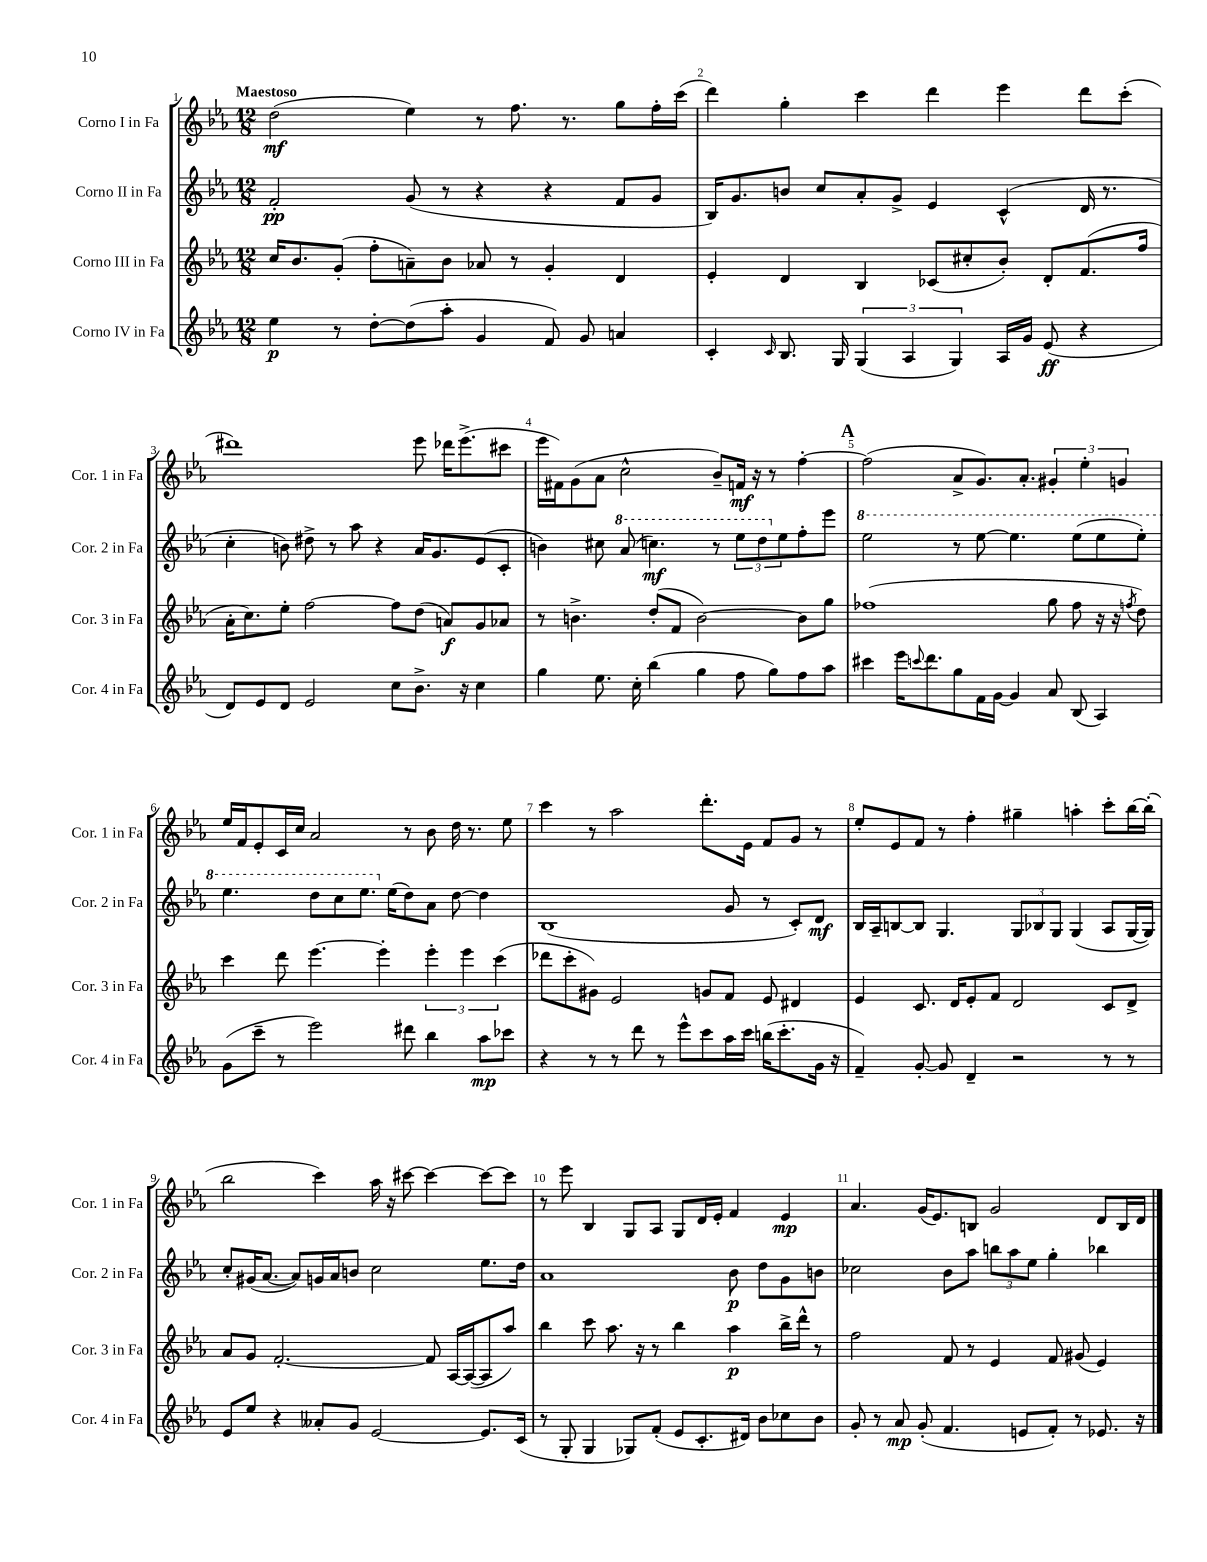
<<
\new StaffGroup <<
\new Staff = "s0" \with { instrumentName = "Corno I in Fa" shortInstrumentName = "Cor. 1 in Fa" } {
    \clef treble \key ees \major \numericTimeSignature \time 12/8 \tempo "Maestoso"
    d''2\mf( ees''4) r8 f''8. r8. g''8 f''16-. c'''16( |
    d'''4) g''4-. c'''4 d'''4 ees'''4 d'''8 c'''8-.( |
    dis'''1) ees'''8 des'''16 ees'''8.->( cis'''8 |
    ees'''16 fis'16) g'8( aes'8 c''2-^ bes'8--) f'16\mf r16 r8 f''4~-. |
    \mark \markup { \bold "A" } f''2( aes'8-> g'8.) aes'8.-. \tuplet 3/2 { gis'4-. ees''4-. g'4 } |
    ees''16 f'16 ees'8-. c'16 c''16 aes'2 r8 bes'8 d''16 r8. ees''8 |
    c'''4 r8 aes''2 d'''8.-. ees'16 f'8 g'8 r8 |
    ees''8-. ees'8 f'8 r8 f''4-. gis''4-- a''4-. c'''8-. bes''16~ bes''16-.( |
    bes''2 c'''4) aes''16 r16 cis'''8~ cis'''4~ cis'''8~ cis'''8 |
    r8 ees'''8 bes4 g8 aes8 g8 d'16 ees'16-. f'4 ees'4\mp |
    aes'4. g'16( ees'8.) b8 g'2 d'8 b16 d'16 \bar "|." |
}
\new Staff = "s1" \with { instrumentName = "Corno II in Fa" shortInstrumentName = "Cor. 2 in Fa" } {
    \clef treble \key ees \major \numericTimeSignature \time 12/8
    f'2-.\pp g'8( r8 r4 r4 f'8 g'8 |
    bes16) g'8. b'8 c''8 aes'8-. g'8-> ees'4 c'4-^( d'16 r8. |
    c''4-. b'8) dis''8-> r8 aes''8 r4 aes'16 g'8. ees'8( c'8-. |
    b'4) cis''8 \ottava #1 aes''8( c'''!4.\mf) r8 \tuplet 3/2 { ees'''8 d'''8 \ottava #0 ees''8 } f''8-. ees'''8 |
    \mark \markup { \bold "A" } \ottava #1 ees'''2 r8 ees'''8~ ees'''4. ees'''8( ees'''8 ees'''8-.) |
    ees'''4. d'''8 c'''8 ees'''8. \ottava #0 ees''16( d''8) aes'8 d''8~ d''4 |
    bes1( g'8 r8 c'8-.) d'8\mf |
    bes16 aes16-- b8~ b8 g4. \tuplet 3/2 { g8 bes8 g8 } g4( aes8 g16~ g16) |
    c''8-. gis'16( aes'8.~ aes'8) g'16 aes'16 b'8 c''2 ees''8. d''16 |
    aes'1 bes'8\p d''8 g'8 b'8 |
    ces''2 bes'8 aes''8 \tuplet 3/2 { b''8 aes''8 ees''8 } g''4-. bes''4 \bar "|." |
}
\new Staff = "s2" \with { instrumentName = "Corno III in Fa" shortInstrumentName = "Cor. 3 in Fa" } {
    \clef treble \key ees \major \numericTimeSignature \time 12/8
    c''16 bes'8. g'8-.( f''8-. a'8--) bes'8 aes'8 r8 g'4-. d'4 |
    ees'4-. d'4 bes4 ces'8( cis''8-. bes'8-.) d'8-. f'8.( f''16 |
    aes'16-. c''8.) ees''8-. f''2~ f''8 d''8( a'8\f) g'8 aes'8 |
    r8 b'4.-> d''8-.( f'8 b'2~) b'8 g''8 |
    \mark \markup { \bold "A" } fes''1( g''8 fes''8 r16 r16 \acciaccatura { f''8 } d''8) |
    c'''4 d'''8 ees'''4.~ ees'''4-. \tuplet 3/2 { ees'''4-. ees'''4 c'''4( } |
    des'''8 c'''8-. gis'8) ees'2 g'8 f'8 ees'8 dis'4 |
    ees'4 c'8. d'16 ees'8-. f'8 d'2 c'8 d'8-> |
    aes'8 g'8 f'2.~-. f'8 aes16~ aes16~( aes8 aes''8) |
    bes''4 c'''8 aes''8. r16 r8 bes''4 aes''4\p bes''16-> d'''16-^ r8 |
    f''2 f'8 r8 ees'4 f'8 gis'8( ees'4) \bar "|." |
}
\new Staff = "s3" \with { instrumentName = "Corno IV in Fa" shortInstrumentName = "Cor. 4 in Fa" } {
    \clef treble \key ees \major \numericTimeSignature \time 12/8
    ees''4\p r8 d''8~-. d''8( aes''8-. g'4 f'8) g'8 a'4 |
    c'4-. \grace { c'16 } bes8. g16 \tuplet 3/2 { g4( aes4 g4) } aes16 g'16 ees'8\ff( r4 |
    d'8) ees'8 d'8 ees'2 c''8 bes'8.-> r16 c''4 |
    g''4 ees''8. c''16-. bes''4( g''4 f''8 g''8) f''8 aes''8 |
    \mark \markup { \bold "A" } cis'''4 ees'''16 \appoggiatura { c'''8 } d'''8. g''8 f'16 g'16~ g'4 aes'8 bes8( aes4) |
    g'8( c'''8-- r8 ees'''2) dis'''8 bes''4 aes''8\mp ces'''8 |
    r4 r8 r8 d'''8 r8 ees'''8-^ c'''8 aes''16 c'''16 b''16( c'''8.-. g'16 r16 |
    f'4--) g'8~-. g'8 d'4-- r2 r8 r8 |
    ees'8 ees''8 r4 aeses'8-. g'8 ees'2~ ees'8. c'16( |
    r8 g8-. g4 ges8) f'8-.( ees'8 c'8.-. dis'16) bes'8 ces''8 bes'8 |
    g'8-. r8 aes'8\mp g'8-.( f'4. e'8 f'8-.) r8 ees'8. r16 \bar "|." |
}
>>
>>
\layout { \context { \Score \override BarNumber.break-visibility = ##(#f #t #t) barNumberVisibility = #all-bar-numbers-visible } }
